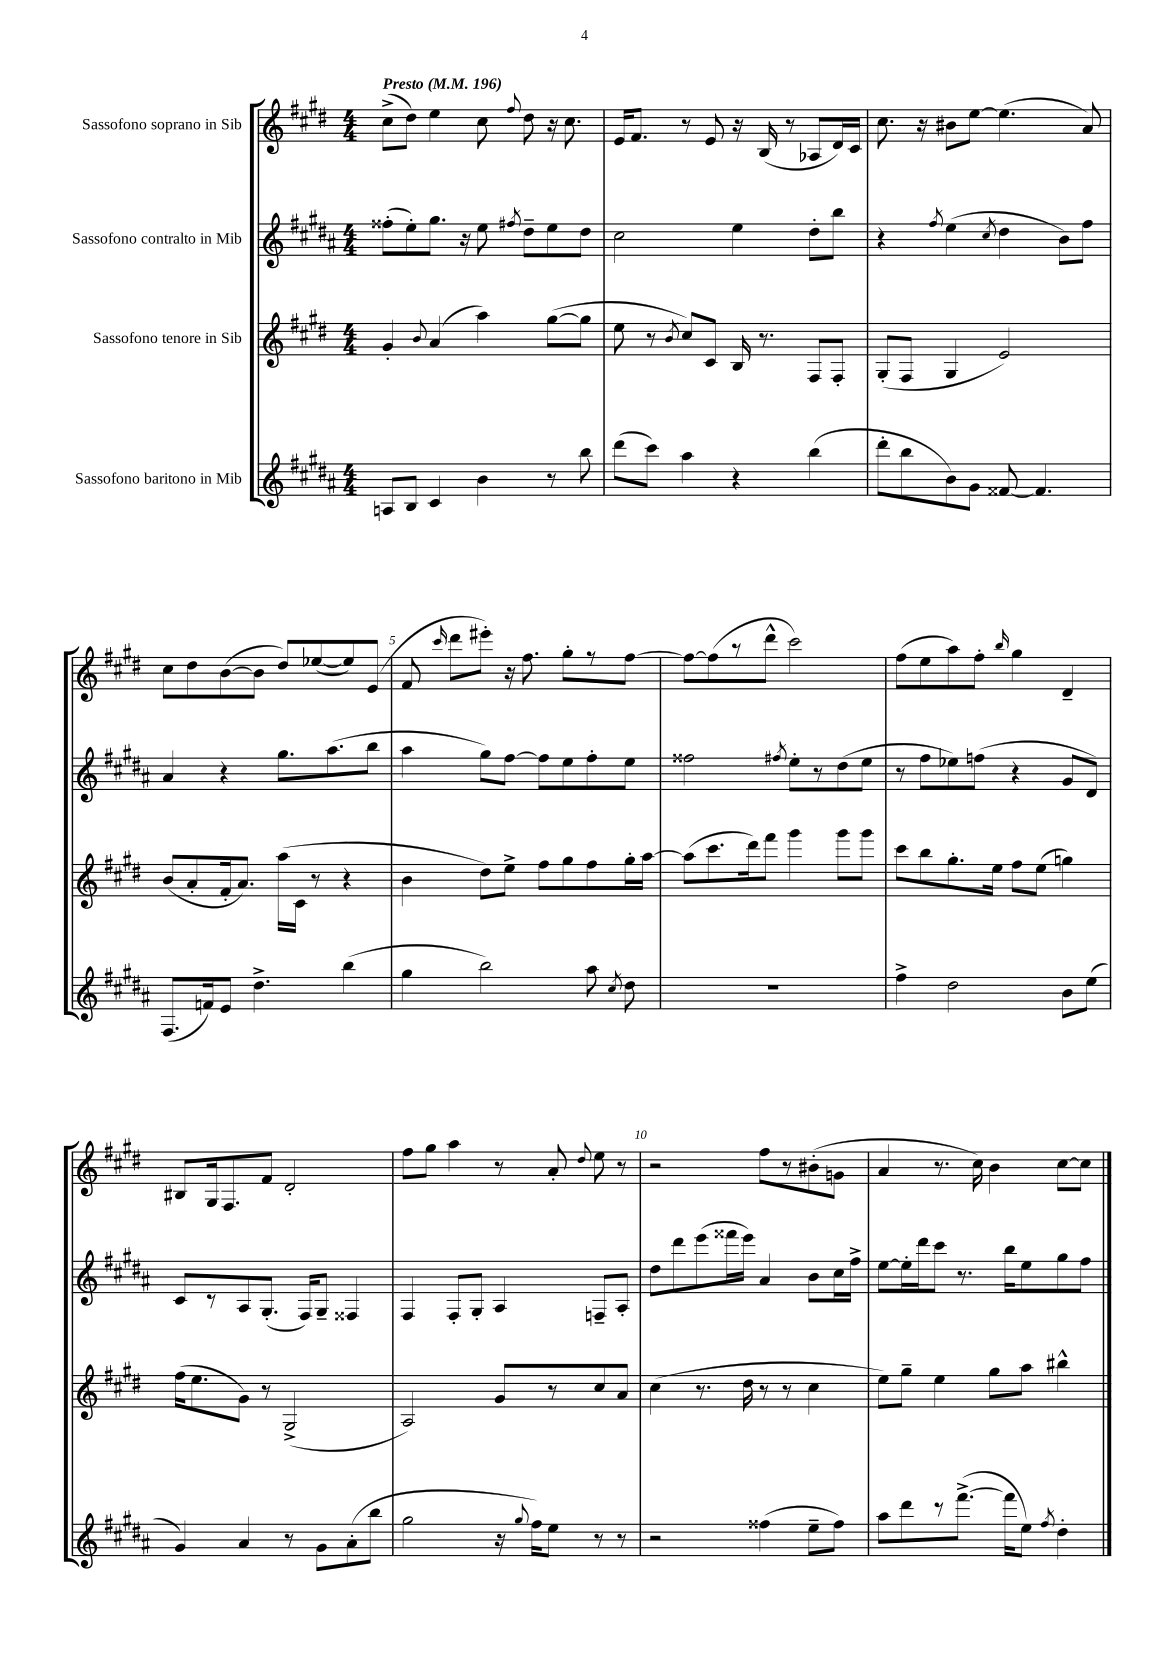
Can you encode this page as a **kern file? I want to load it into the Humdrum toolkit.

**kern	**kern	**kern	**kern
*staff4	*staff3	*staff2	*staff1
*clefG2	*clefG2	*clefG2	*clefG2
*k[f#c#g#d#a#]	*k[f#c#g#d#]	*k[f#c#g#d#a#]	*k[f#c#g#d#]
*M4/4	*M4/4	*M4/4	*M4/4
*MM196	*MM196	*MM196	*MM196
8A	4g#'	(8ff##'	(8cc#^
8B	.	8ee')	8dd#)
.	8qqb	.	.
4c#	(4a	8.gg#	4ee
.	.	16r	.
4b	4aa)	8ee	8cc#
.	.	8qff#	8qqff#
.	.	8dd#~	8dd#
8r	([8gg#	8ee	16r
.	.	.	8.cc#
8bb	8gg#]	8dd#	.
=	=	=	=
(8ddd#	8ee	2cc#	16e
.	.	.	8.f#
8ccc#)	8r	.	.
.	8qb	.	.
4aa#	8cc#)	.	8r
.	8c#	.	8e
4r	16B	4ee	16r
.	8.r	.	(16B
.	.	.	8r
(4bb	8F#	8dd#'	8A-
.	8F#'	8bb	16d#)
.	.	.	16c#
=	=	=	=
8ddd#'	(8G#'	4r	8.cc#
8bb	8F#	.	.
.	.	.	16r
.	.	8qff#	.
8b)	4G#	(4ee	8b#
8g#	.	.	[8ee
.	.	8qcc#	.
[8f##	2e)	4dd#	(4.ee]
4.f##]	.	.	.
.	.	8b)	.
.	.	8ff#	8a)
=	=	=	=
(8.F#	(8b	4a#	8cc#
.	8a'	.	8dd#
16f)	.	.	.
8e	16f#'	4r	([8b
.	8.a)	.	.
4.dd#^	.	.	8b]
.	(16aa	8.gg#	8dd#)
.	16c#	.	.
.	8r	.	([8ee-
.	.	(8.aa#	.
(4bb	4r	.	8ee-])
.	.	8bb	(8e
=	=	=	=
4gg#	4b	4aa#	8f#
.	.	.	16qqccc#
.	.	.	8ddd#
2bb)	8dd#)	8gg#)	8eee#')
.	8ee^	[8ff#	16r
.	.	.	8.ff#
.	8ff#	8ff#]	.
.	8gg#	8ee	8gg#'
8aa#	8ff#	8ff#'	8r
8qcc#	.	.	.
8dd#	16gg#'	8ee	[8ff#
.	[16aa	.	.
=	=	=	=
1r	(8aa]	2ff##	8ff#_
.	8.ccc#	.	(8ff#]
.	.	.	8r
.	16ddd#)	.	.
.	8fff#	.	8ddd#^^
.	.	8qff#	.
.	4ggg#	8ee'	2ccc#)
.	.	8r	.
.	8ggg#	(8dd#	.
.	8ggg#	8ee	.
=	=	=	=
4ff#^	8ccc#	8r	(8ff#
.	8bb	8ff#	8ee
2dd#	8.gg#'	8ee-)	8aa)
.	.	(8ff	8ff#'
.	16ee	.	.
.	.	.	16qqbb
.	8ff#	4r	4gg#
.	(8ee	.	.
8b	4gg)	8g#	4d#~
(8ee	.	8d#)	.
=	=	=	=
4g#)	(16ff#	8c#	8B#
.	8.ee	.	.
.	.	8r	16G#
.	.	.	8.F#
4a#	8g#)	8A#	.
.	8r	(8.G#'	8f#
8r	(2G#^	.	2d#'
.	.	16F#)	.
8g#	.	8G#~	.
(8a#'	.	4F##	.
8bb	.	.	.
=	=	=	=
2gg#	2A)	4F#	8ff#
.	.	.	8gg#
.	.	8F#'	4aa
.	.	8G#'	.
16r	8g#	4A#	8r
8qqgg#	.	.	.
16ff#)	.	.	.
8ee	8r	.	8a'
.	.	.	8qqdd#
8r	8cc#	8F~	8ee
8r	8a	8A#'	8r
=	=	=	=
2r	(4cc#	8dd#	2r
.	.	8ddd#	.
.	8.r	(8eee	.
.	.	16fff##	.
.	16dd#	16eee)	.
(4ff##	8r	4a#	8ff#
.	8r	.	8r
8ee~	4cc#	8b	(8b#'
8ff##)	.	16cc#	8g
.	.	16ff#^	.
=	=	=	=
8aa#	8ee)	[8ee	4a
8ddd#	8gg#~	16ee']	.
.	.	16ddd#	.
8r	4ee	8ccc#	8.r
([8.fff#^	.	8.r	.
.	.	.	16cc#)
.	8gg#	.	4b
16fff#]	.	16bb	.
8ee)	8aa	8ee	.
8qff#	.	.	.
4dd#'	4bb#^^	8gg#	[8cc#
.	.	8ff#	8cc#]
==	==	==	==
*-	*-	*-	*-
